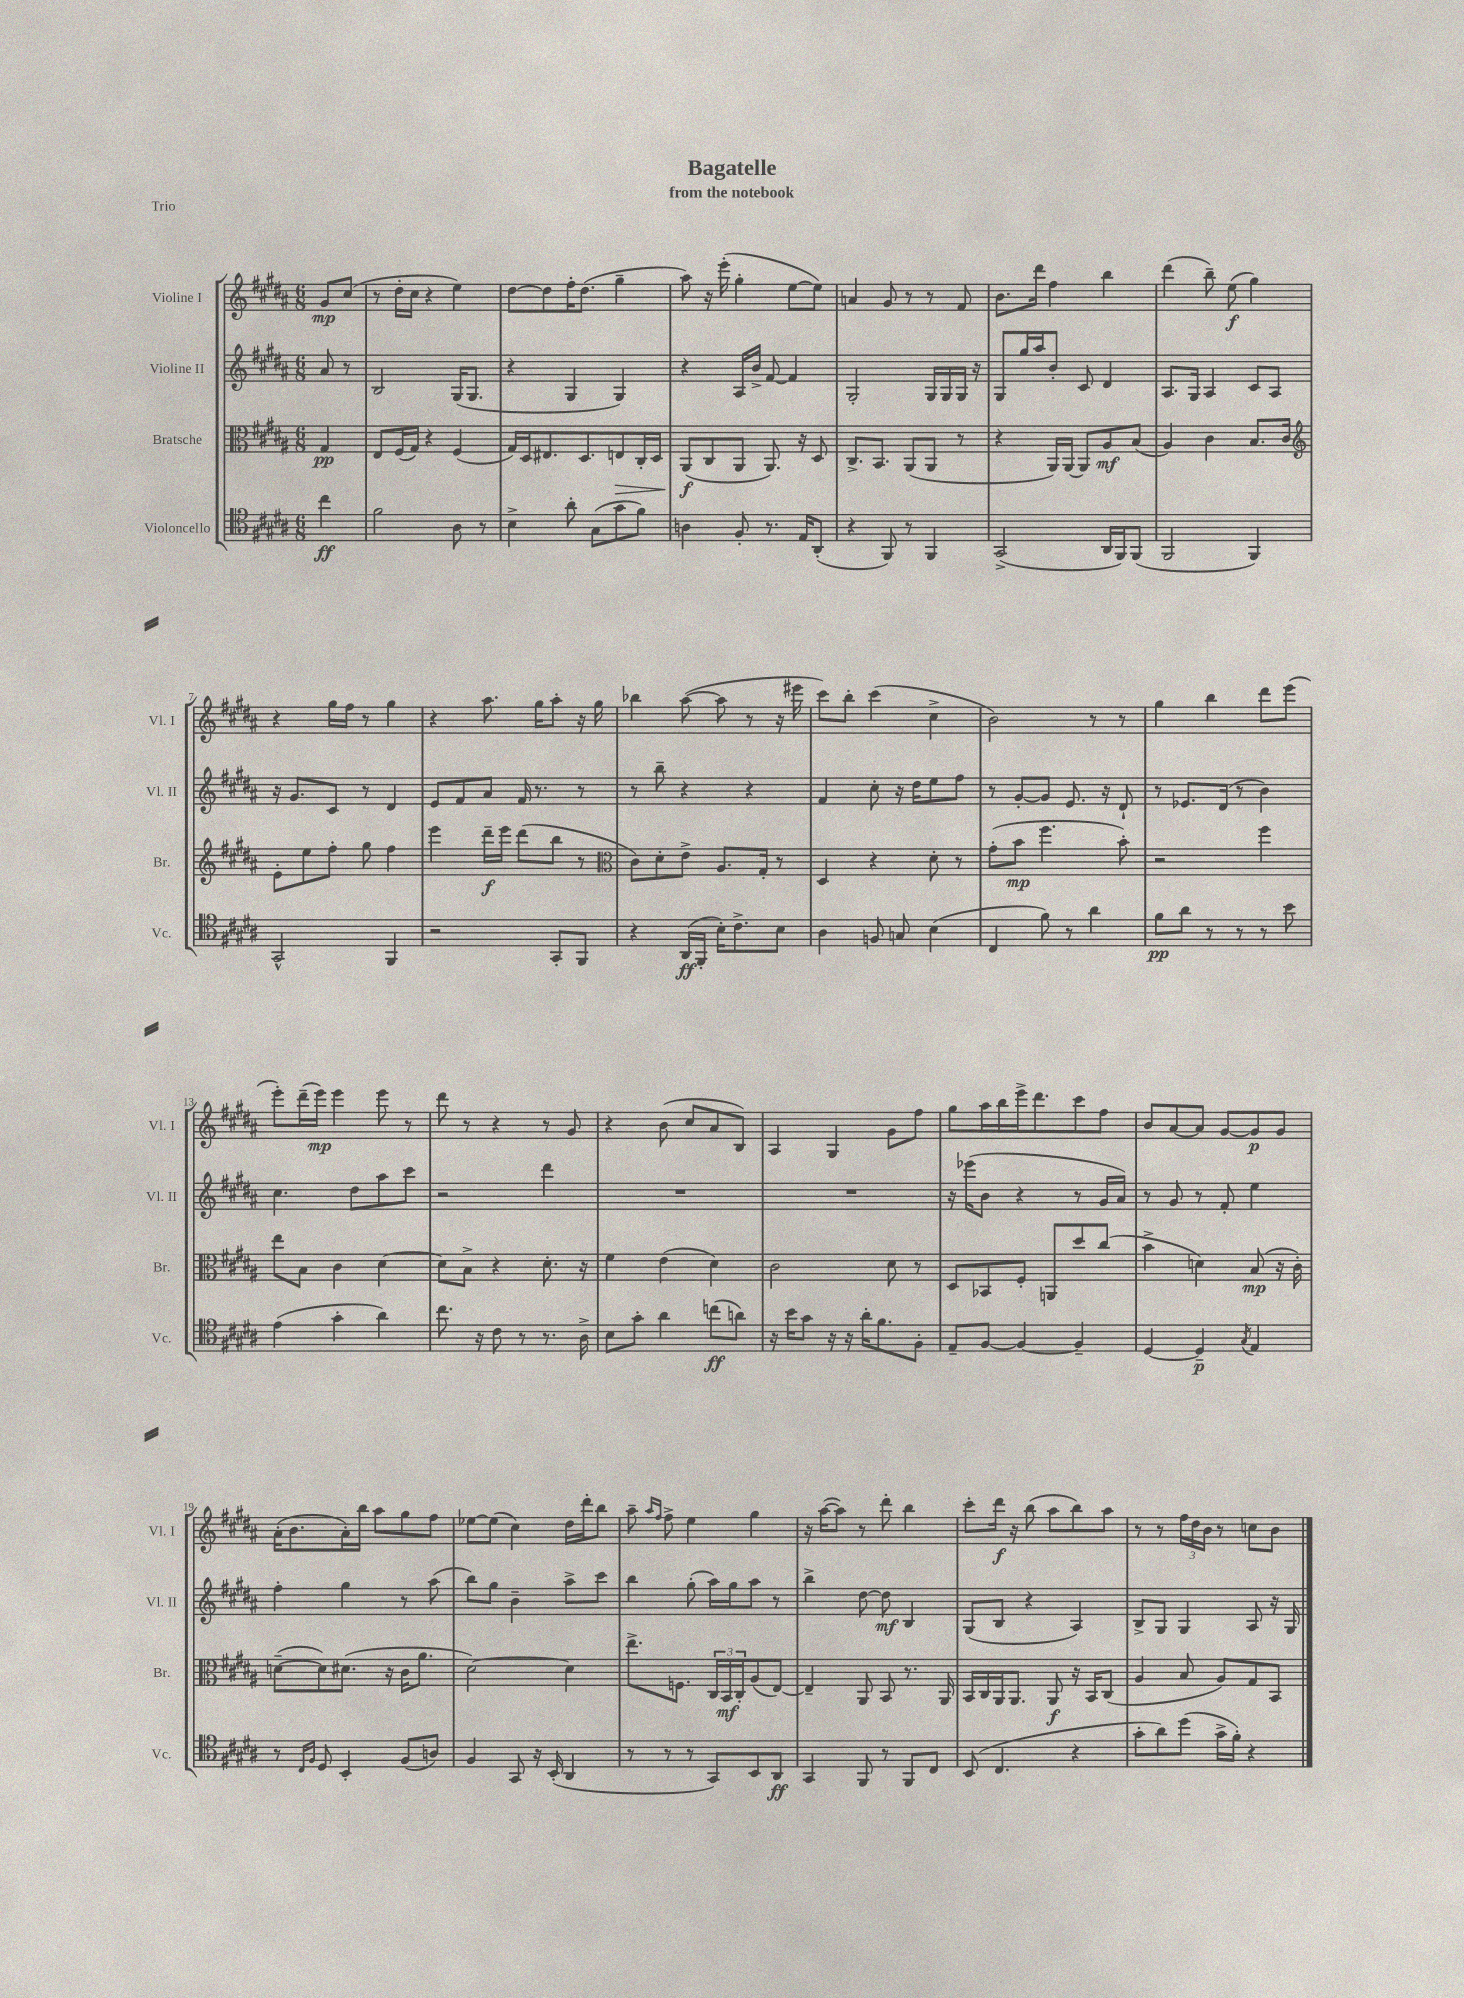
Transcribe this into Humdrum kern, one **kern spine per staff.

**kern	**kern	**kern	**kern
*staff4	*staff3	*staff2	*staff1
*clefC4	*clefC3	*clefG2	*clefG2
*k[f#c#g#d#a#]	*k[f#c#g#d#a#]	*k[f#c#g#d#a#]	*k[f#c#g#d#a#]
*M6/8	*M6/8	*M6/8	*M6/8
4cc#	4G#	8a#	8g#
.	.	8r	(8cc#
=	=	=	=
2f#	8E	2B	8r
.	(16F#	.	16dd#'
.	16G#)	.	16cc#
.	4r	.	4r
8A#	(4F#	(16G#	4ee)
.	.	8.G#	.
8r	.	.	.
=	=	=	=
4B^	16G#)	4r	[8dd#
.	16D#	.	.
.	8.E#	.	8dd#]
8a#'	.	4G#	16ff#'
.	8.D#	.	(8.dd#
(8G#	.	.	.
8g#	8E	4G#)	4gg#~
8f#)	16C#'	.	.
.	16D#	.	.
=	=	=	=
4A	(8AA#	4r	8aa#)
.	8C#	.	16r
.	.	.	(16eee'
8F#'	8AA#	16A#	4gg#'
.	.	16b^	.
8.r	8.AA#)	[8f#	.
.	.	4f#]	[8ee
16E	16r	.	.
(8AA#'	8D#	.	8ee])
=	=	=	=
4r	8.C#^	2G#'	4a
.	8.BB	.	.
8FF#)	.	.	8g#
8r	(8AA#	.	8r
4FF#	8AA#	16G#	8r
.	.	16G#	.
.	8r	16G#	8f#
.	.	16r	.
=	=	=	=
(2GG#^	4r	8G#	8.b
.	.	16gg#	.
.	.	16aa#	16ddd#
.	16AA#)	8b'	4ff#
.	[16AA#	.	.
.	8AA#]	8c#	.
16AA#	8A#	4d#	4bb
16FF#)	.	.	.
(8FF#	(8B	.	.
=	=	=	=
2FF#	4A#)	8.A#	(4ddd#
.	.	16G#	.
.	4c#	4A#	8bb~)
.	.	.	(8ee
4FF#)	8.B	8c#	4gg#)
.	.	8A#	.
.	16c#	.	.
=	=	=	=
*	*clefG2	*	*
2GG#^^	8e'	16r	4r
.	.	8.g#	.
.	8ee	.	.
.	8ff#'	8c#	16gg#
.	.	.	16ff#
.	8gg#	8r	8r
4FF#	4ff#	4d#	4gg#
=	=	=	=
2r	4eee	8e	4r
.	.	8f#	.
.	16ddd#~	8a#	8.aa#
.	16eee	.	.
.	(8ddd#	16f#	.
.	.	8.r	16gg#
8GG#'	8bb	.	8aa#'
8FF#	8r	8r	16r
.	.	.	16gg#
=	=	=	=
*	*clefC3	*	*
4r	8c#)	8r	4bb-
.	8d#'	8bb~	.
(16AA#	8e^	4r	([8aa#
16FF#'	.	.	.
16B')	8.A#	.	8aa#]
8.c#^	.	.	.
.	.	4r	8r
.	16G#'	.	.
8B	8r	.	16r
.	.	.	16eee#
=	=	=	=
4A#	4D#	4f#	8ccc#)
.	.	.	8bb'
8F	4r	8cc#'	(4ccc#
8G	.	16r	.
.	.	16dd#	.
(4B	8d#'	8ee	4cc#^
.	8r	8ff#	.
=	=	=	=
4C#	(8g#'	8r	2b)
.	8b	[8g#'	.
8f#)	4.ff#	8g#]	.
8r	.	8.e	.
4a#	.	.	8r
.	.	16r	.
.	8b')	8d#`	8r
=	=	=	=
8f#	2r	8r	4gg#
8a#	.	8.e-	.
8r	.	.	4bb
.	.	(16d#	.
8r	.	8r	.
8r	4ff#	4b)	8ddd#
8b	.	.	(8eee
=	=	=	=
(4e	8ee	4.cc#	8eee')
.	8B	.	(16ddd#~
.	.	.	16eee)
4g#'	4c#	.	4eee
.	.	8dd#	.
4a#)	[4d#	8aa#	8eee
.	.	8ccc#	8r
=	=	=	=
8.cc#	8d#]	2r	8ddd#
.	8B^	.	8r
16r	.	.	.
8c#	4r	.	4r
8r	.	.	.
8.r	8.d#'	4ddd#	8r
.	.	.	8g#
16A#^	16r	.	.
=	=	=	=
8B	4f#	2.r	4r
8g#'	.	.	.
4a#	(4e	.	(8b
.	.	.	8cc#
(8cc	4d#)	.	8a#
8a)	.	.	8B)
=	=	=	=
16r	2c#	2.r	4A#
16b	.	.	.
8g#	.	.	.
16r	.	.	4G#
16r	.	.	.
16a#'	.	.	.
8.f#	.	.	.
.	8d#	.	8g#
8F#'	8r	.	8ff#
=	=	=	=
8E~	8D#	16r	8gg#
.	.	(16eee-	.
[8F#	8BB-	8b	16aa#
.	.	.	16bb
4F#_	8F#'	4r	16eee^
.	.	.	8.ddd#
.	8AA	.	.
4F#~]	8dd#	8r	8ccc#
.	(8cc#	16g#	8ff#
.	.	16a#)	.
=	=	=	=
[4D#	4b^	8r	8b
.	.	8g#	[8a#
4D#~]	4d)	8r	8a#]
.	.	8f#'	[8g#
8qG#	.	.	.
4E	(8B	4ee	8g#]
.	16r	.	8g#
.	16c#')	.	.
=	=	=	=
8r	([8d~	4ff#'	(16a#'
.	.	.	8.b
16qqC#	.	.	.
16qqF#	.	.	.
8D#	8d])	.	.
4BB'	(8.d#	4gg#	16a#')
.	.	.	16bb
.	.	.	8aa#
.	16r	.	.
(8F#	16c#	8r	8gg#
.	8.a#	.	.
8A)	.	(8aa#	8ff#
=	=	=	=
4F#	[2d#)	8bb)	[8ee-
.	.	8gg#	(8ee-]
8GG#	.	4b~	4cc#)
16r	.	.	.
(16BB'	.	.	.
4AA#	4d#]	8aa#^	16dd#
.	.	.	16ddd#'
.	.	8ccc#	8bb
=	=	=	=
8r	8.ee^	4bb	8aa#~
.	.	.	16qqaa#
.	.	.	16qqff#
8r	.	.	8ff#^
.	8.F	.	.
8r	.	(8gg#'	4ee
8GG#)	24C#	16aa#)	.
.	24BB	.	.
.	.	16gg#	.
.	24C#'	.	.
8BB	(8A#	8aa#	4gg#
8AA#	[8E)	8r	.
=	=	=	=
4GG#	4E~]	4bb^	16r
.	.	.	([16aa#
.	.	.	8aa#])
8FF#	8AA#	[8dd#	8r
8r	8BB	8dd#]	8ddd#'
8FF#	8.r	4B	4bb
8C#	.	.	.
.	16AA#	.	.
=	=	=	=
(8BB	16BB	(8G#	8ccc#'
.	16C#	.	.
4.C#	16AA#	8B	16ddd#
.	8.AA#	.	16r
.	.	4r	(8bb
.	8AA#	.	8aa#
4r	16r	4A#)	8bb)
.	16BB	.	.
.	(8C#	.	8aa#
=	=	=	=
8g#'	4A#	8B^	8r
8a#)	.	8G#	8r
(8dd#	8B	4G#	24ff#
.	.	.	24dd#
.	.	.	24b
16g#^	8A#)	.	8r
16f#')	.	.	.
4r	8G#	8A#	8cc
.	8BB	16r	8b
.	.	16G#	.
==	==	==	==
*-	*-	*-	*-
